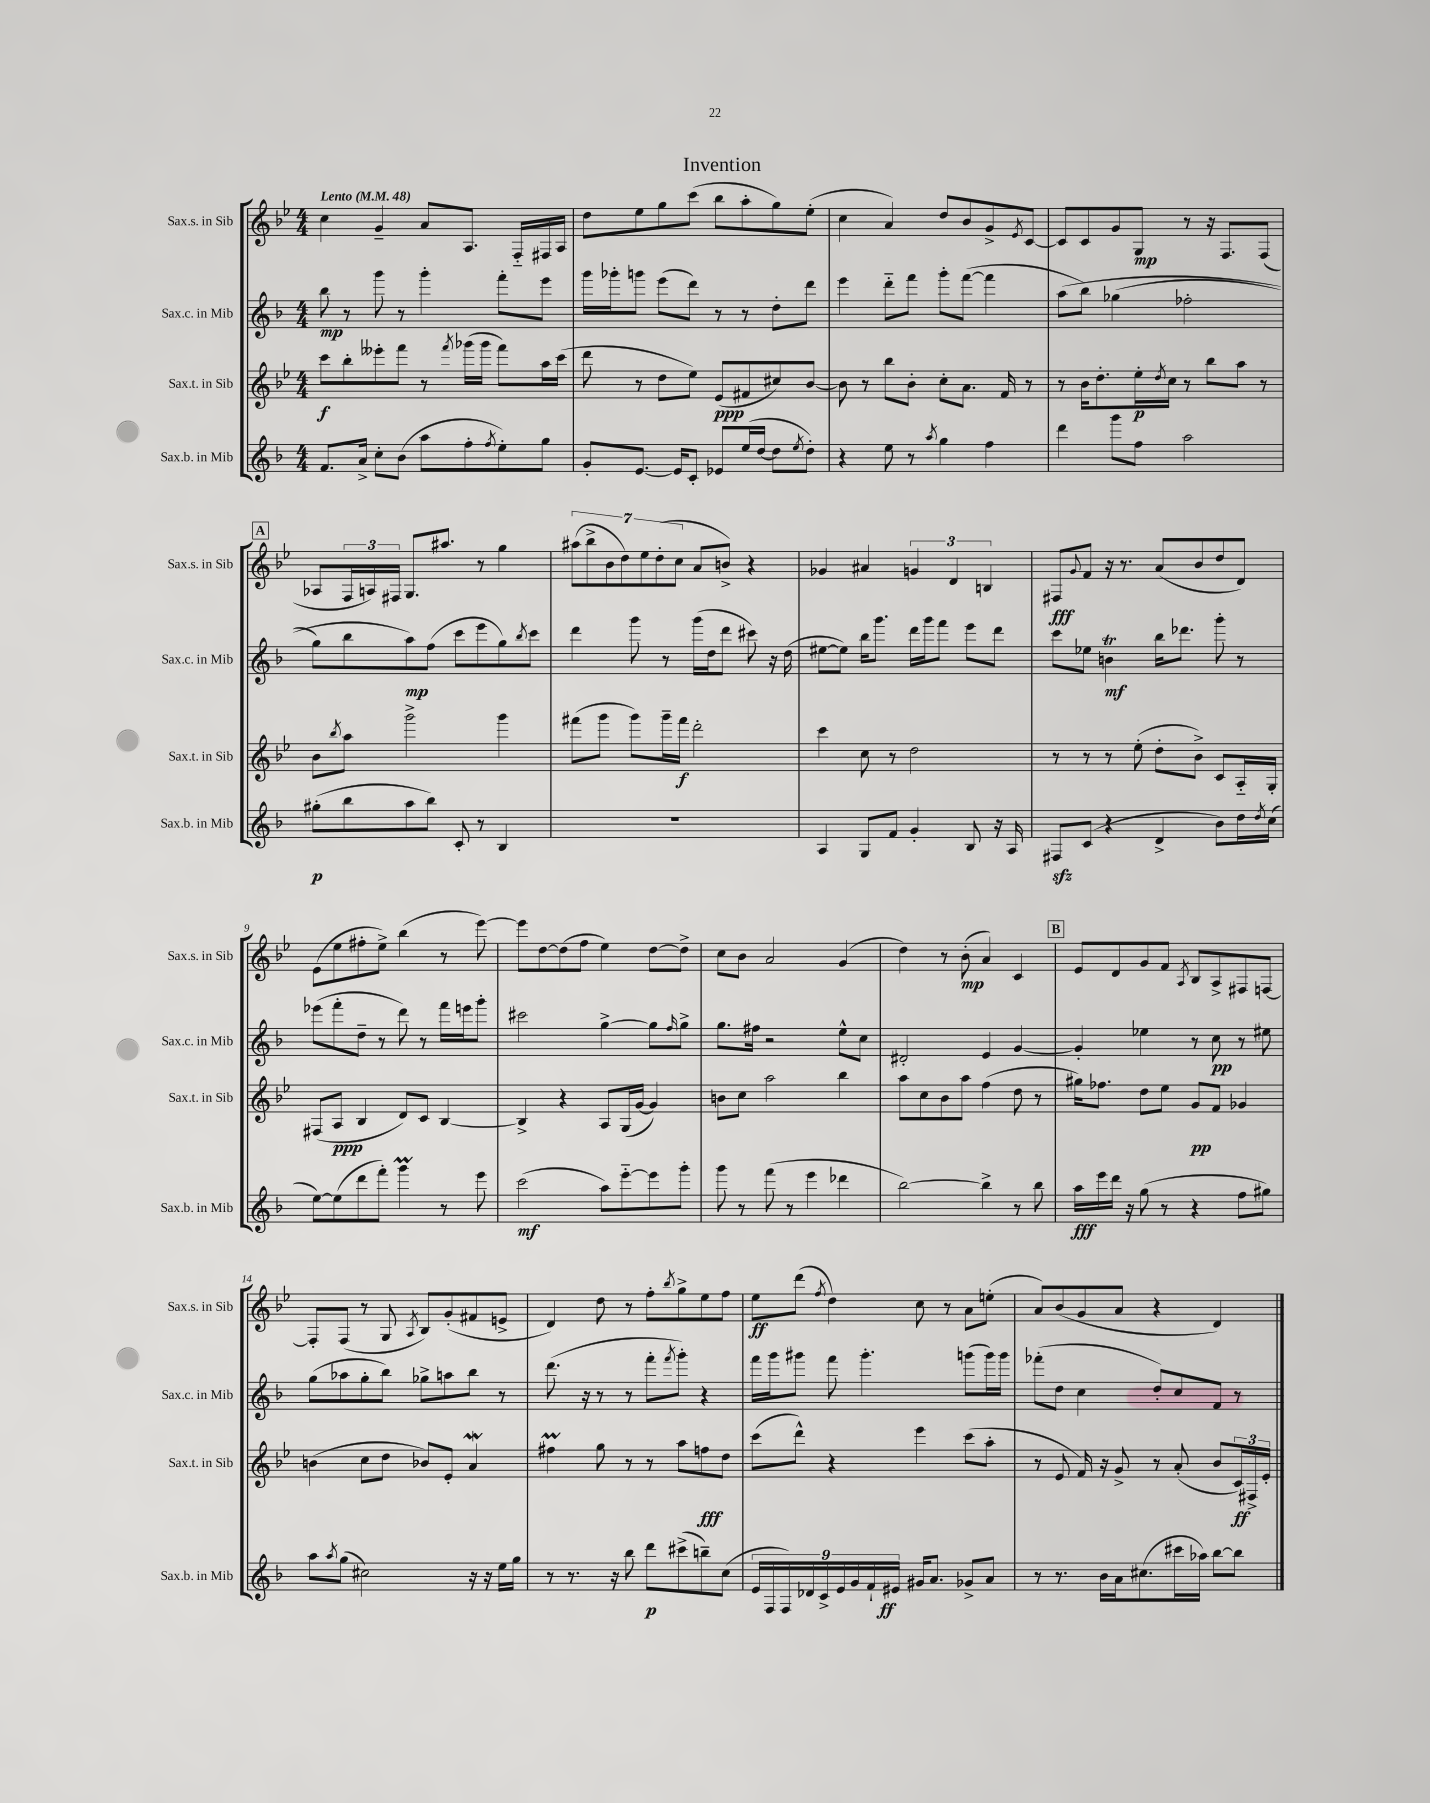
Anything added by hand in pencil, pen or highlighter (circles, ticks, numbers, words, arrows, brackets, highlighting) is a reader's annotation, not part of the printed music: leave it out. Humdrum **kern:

**kern	**dynam	**kern	**dynam	**kern	**dynam	**kern	**dynam
*part4	*part4	*part3	*part3	*part2	*part2	*part1	*part1
*staff4	*staff4	*staff3	*staff3	*staff2	*staff2	*staff1	*staff1
*I"Sax.b. in Mib	*	*I"Sax.t. in Sib	*	*I"Sax.c. in Mib	*	*I"Sax.s. in Sib	*
*I'Sax.b. in Mib	*	*I'Sax.t. in Sib	*	*I'Sax.c. in Mib	*	*I'Sax.s. in Sib	*
*clefG2	*	*clefG2	*	*clefG2	*	*clefG2	*
*k[b-]	*	*k[b-e-]	*	*k[b-]	*	*k[b-e-]	*
*M4/4	*	*M4/4	*	*M4/4	*	*M4/4	*
*MM48	*	*MM48	*	*MM48	*	*MM48	*
=1	=1	=1	=1	=1	=1	=1	=1
!	!	!	!	!	!	!LO:TX:a:B:t=Lento	!
8.f/L	.	8ccc\L	f	8bb-\	mp	4cc\	.
.	.	8bb-'\	.	8r	.	.	.
16a^/Jk	.	.	.	.	.	.	.
8cc'\L	.	8eee--X'\	.	8ggg\	.	4g~/	.
(8b-\J	.	8fff\J	.	8r	.	.	.
8aa\L	.	8r	.	4ggg'\	.	8a/L	.
.	.	8qfff/	.	.	.	.	.
8ff'\	.	(16ggg-X\LL	.	.	.	8.A/J	.
.	.	16ggg-\JJ	.	.	.	.	.
8qff/	.	.	.	.	.	.	.
8ee'\)	.	8fff\L)	.	8fff'\L	.	.	.
.	.	.	.	.	.	16F/LL	.
8gg\J	.	16aa\L	.	8eee\J	.	16F#X/	.
.	.	(16ccc\JJ	.	.	.	16A/JJ	.
=2	=2	=2	=2	=2	=2	=2	=2
8g'/L	.	8ddd\	.	16ggg\LL	.	8dd\L	.
.	.	.	.	16ggg-X'\J	.	.	.
[8.e/J	.	8r	.	8gggn\J	.	8ee-\	.
.	.	8dd\L	.	(8eee\L	.	8gg\	.
16e/KL]	.	.	.	.	.	.	.
8c'/J	.	8ee-\J)	.	8ddd\J)	.	(8ccc\J	.
8e-X/L	.	(8e-/L	ppp	8r	.	8bb-\L	.
(16ee/L	.	8f#X/	.	8r	.	8aa'\	.
[16dd/JJ	.	.	.	.	.	.	.
8dd\L]	.	8cc#X/)	.	8dd'\L	.	8gg\)	.
8qee/	.	.	.	.	.	.	.
8dd'\J)	.	[8b-/J	.	8ddd\J	.	(8ee-'\J	.
=3	=3	=3	=3	=3	=3	=3	=3
4r	.	8b-\]	.	4eee\	.	4cc\	.
.	.	8r	.	.	.	.	.
8ee\	.	8bb-\L	.	8ddd\L	.	4a/)	.
8r	.	8b-'\J	.	8fff\J	.	.	.
8qaa/	.	.	.	.	.	.	.
4gg\	.	8cc'\L	.	8ggg'\L	.	8dd/L	.
.	.	8.a\J	.	([8fff\J	.	8b-/	.
4ff\	.	.	.	4fff\]	.	8g^/	.
.	.	16f/	.	.	.	.	.
.	.	.	.	.	.	8qe-/	.
.	.	8r	.	.	.	[8c/J	.
=4	=4	=4	=4	=4	=4	=4	=4
4ddd\	.	8r	.	(8aa\L	.	8c/L]	.
.	.	16b-\KL	.	8bb-\J)	.	8c/	.
.	.	8.dd'\	.	.	.	.	.
8ggg\L	.	.	.	(4gg-X\	.	8g/	.
8ff\J	.	16ee-'\L	p	.	.	8G/J	mp
.	.	8qdd/	.	.	.	.	.
.	.	16cc\JJ	.	.	.	.	.
2aa\	.	8r	.	2ff-X'\	.	8r	.
.	.	8bb-\L	.	.	.	16r	.
.	.	.	.	.	.	8.F/L	.
.	.	8aa\J	.	.	.	.	.
.	.	8r	.	.	.	(8F/J	.
!!LO:LB:g=z
!!LO:REH:place=s1:t=A
=5	=5	=5	=5	=5	=5	=5	=5
(8gg#X'\L	p	8b-\L	.	8gg\L)	.	8A-X/L	.
.	.	8qbb-/	.	.	.	.	.
8bb-\	.	8aa\J	.	8bb-\	.	24F/L	.
.	.	.	.	.	.	24An/)	.
.	.	.	.	.	.	24F#X/JJ	.
8aa\	.	2ggg^\	.	8aa\)	mp	8.G/L	.
8bb-\J)	.	.	.	(8ff\J	.	.	.
.	.	.	.	.	.	8.aa#X/J	.
8c'/	.	.	.	8ccc\L	.	.	.
8r	.	.	.	8eee\	.	8r	.
4B-/	.	4ggg\	.	8gg\)	.	4gg\	.
.	.	.	.	8qbb-/	.	.	.
.	.	.	.	8ccc\J	.	.	.
=6	=6	=6	=6	=6	=6	=6	=6
1r	.	(8fff#X\L	.	4ddd\	.	(14aa#X\L	.
.	.	.	.	.	.	14bb-^\	.
.	.	8ggg\J	.	.	.	.	.
.	.	.	.	.	.	14b-\	.
.	.	.	.	.	.	14dd\)	.
.	.	8ggg\L)	.	8ggg\	.	.	.
.	.	.	.	.	.	14ee-\	.
.	.	.	.	.	.	(14dd'\	.
.	.	16ggg~\L	.	8r	.	.	.
.	.	.	.	.	.	14cc\J	.
.	.	16fff#\JJ	f	.	.	.	.
.	.	2ddd'\	.	(16ggg\LL	.	8a/L	.
.	.	.	.	16dd\J	.	.	.
.	.	.	.	8ddd\J	.	8bn^/J)	.
.	.	.	.	8ccc#X\)	.	4r	.
.	.	.	.	16r	.	.	.
.	.	.	.	(16dd\	.	.	.
=7	=7	=7	=7	=7	=7	=7	=7
4A/	.	4ccc\	.	[8ee#X\L	.	4g-X/	.
.	.	.	.	8ee#\J])	.	.	.
8G/L	.	8cc\	.	16bb-\KL	.	4a#X/	.
.	.	.	.	8.ggg\J	.	.	.
8f/J	.	8r	.	.	.	.	.
4g'/	.	2dd\	.	16ddd\LL	.	6gn/	.
.	.	.	.	16ggg\J	.	.	.
.	.	.	.	8fff\J	.	.	.
.	.	.	.	.	.	6d/	.
8B-/	.	.	.	8eee\L	.	.	.
.	.	.	.	.	.	6Bn/	.
16r	.	.	.	8ddd\J	.	.	.
16A/	.	.	.	.	.	.	.
=8	=8	=8	=8	=8	=8	=8	=8
8F#Xzz/L	.	8r	.	8ccc\L	.	8F#X/L	fff
.	.	.	.	.	.	8qqg/	.
(8c/J	.	8r	.	8ee-X\J	.	8f/J	.
4r	.	8r	.	4bnt\	mf	16r	.
.	.	.	.	.	.	8.r	.
.	.	(8ee-'\	.	.	.	.	.
4d^/	.	8dd'\L	.	16bb-\KL	.	(8a/L	.
.	.	.	.	8.ddd-X\J	.	.	.
.	.	8b-^\J)	.	.	.	8b-/	.
8b-\L)	.	8c/L	.	8ggg'\	.	8dd/	.
16dd\L	.	16A/L	.	8r	.	8d/J)	.
8qdd/	.	.	.	.	.	.	.
(16cc\JJ	.	16G'/JJ	.	.	.	.	.
!!LO:LB:g=z
=9	=9	=9	=9	=9	=9	=9	=9
[8ee\L)	.	(8F#X/L	.	(8eee-X\L	.	(8e-\L	.
(8ee\]	.	8A/J	ppp	8fff'\	.	8ee-\	.
8ddd\	.	4B-/	.	8dd~\J	.	8ff#X'\	.
8fff'\J)	.	.	.	8r	.	8ee-^\J)	.
4gggM\	.	8d/L)	.	8ddd\)	.	(4bb-\	.
.	.	8c/J	.	8r	.	.	.
8r	.	[4B-/	.	16fff\LL	.	8r	.
.	.	.	.	16eeen\J	.	.	.
8eee\	.	.	.	8ggg'\J	.	[8eee-\)	.
=10	=10	=10	=10	=10	=10	=10	=10
(2ccc\	mf	4B-^/]	.	2ccc#X\	.	8eee-\L]	.
.	.	.	.	.	.	[8dd\	.
.	.	4r	.	.	.	(8dd\]	.
.	.	.	.	.	.	8ff\J	.
8aa\L)	.	8A/L	.	[4gg^\	.	4ee-\)	.
[8eee\	.	(16G/L	.	.	.	.	.
.	.	[16g/JJ	.	.	.	.	.
8eee\]	.	4g/])	.	8gg\L]	.	[8dd\L	.
.	.	.	.	16qqff/	.	.	.
8ggg'\J	.	.	.	8gg^\J	.	8dd^\J]	.
=11	=11	=11	=11	=11	=11	=11	=11
8ggg\	.	8bn\L	.	8.gg\L	.	8cc\L	.
8r	.	8cc\J	.	.	.	8b-\J	.
.	.	.	.	16ff#X\Jk	.	.	.
(8fff\	.	2aa\	.	2r	.	2a/	.
8r	.	.	.	.	.	.	.
4eee\	.	.	.	.	.	.	.
4ddd-X\	.	4bb-\	.	8ee^^\L	.	(4g/	.
.	.	.	.	8cc\J	.	.	.
=12	=12	=12	=12	=12	=12	=12	=12
[2bb-\)	.	8aa\L	.	2d#X'/	.	4dd\)	.
.	.	8cc\	.	.	.	.	.
.	.	8b-\	.	.	.	8r	.
.	.	8aa\J	.	.	.	(8b-'\	mp
4bb-^\]	.	(4ff\	.	4e/	.	4a/)	.
8r	.	8dd\	.	[4g/	.	4c/	.
8bb-\	.	8r	.	.	.	.	.
!!LO:REH:place=s1:t=B
=13	=13	=13	=13	=13	=13	=13	=13
16aa\LL	fff	16gg#X\KL)	.	4g'/]	.	8e-/L	.
16eee\	.	8.ff-X\J	.	.	.	.	.
16ddd\JJ	.	.	.	.	.	8d/	.
16r	.	.	.	.	.	.	.
(8gg\	.	8dd\L	.	4ee-X\	.	8g/	.
8r	.	8ee-\J	.	.	.	8f/J	.
.	.	.	.	.	.	8qA/	.
4r	.	8g/L	pp	8r	.	8B-/L	.
.	.	8f/J	.	8cc\	pp	8A^/	.
8ff\L	.	4g-X/	.	8r	.	8F#X/	.
8gg#X\J)	.	.	.	8ee#X\	.	[8Fn/J	.
!!LO:LB:g=z
=14	=14	=14	=14	=14	=14	=14	=14
8aa\L	.	(4bn\	.	(8gg\L	.	8F'/L]	.
8qaa/	.	.	.	.	.	.	.
(8gg\J	.	.	.	8aa-X\	.	(8F/J	.
2cc#X\)	.	8cc\L	.	8gg'\	.	8r	.
.	.	8dd\J	.	8bb-\J)	.	8G/	.
.	.	.	.	.	.	8qA/	.
.	.	8b-X/L)	.	8gg-X^\L	.	8B-/L)	.
.	.	8e-'/J	.	8aan\	.	(8g'/	.
16r	.	4aW/	.	8bb-\J	.	8f#X/	.
16r	.	.	.	.	.	.	.
16ee\LL	.	.	.	8r	.	8en^/J	.
16gg\JJ	.	.	.	.	.	.	.
=15	=15	=15	=15	=15	=15	=15	=15
8r	.	4ff#Xm\	.	(8.ddd\	.	4d/)	.
8.r	.	.	.	.	.	.	.
.	.	.	.	16r	.	.	.
.	.	8gg\	.	8r	.	8dd\	.
16r	.	.	.	.	.	.	.
8bb-\	.	8r	.	8r	.	8r	.
8ddd\L	p	8r	.	8fff'\L	.	8ff'\L	.
.	.	.	.	8qfff/	.	8qbb-/	.
(8ccc#X^\	.	8aa\L	.	8ggg'\J)	.	8gg^\	.
8bbn~\)	.	8ffn\	fff	4r	.	8ee-\	.
(8cc\J	.	8dd\J	.	.	.	8ff\J	.
=16	=16	=16	=16	=16	=16	=16	=16
18e/LL	.	(8ccc\L	.	16fff\LL	.	8ee-\L	ff
18F/	.	.	.	.	.	.	.
.	.	.	.	16ggg\J	.	.	.
18F/)	.	.	.	.	.	.	.
.	.	8ddd^^\J)	.	8ggg#X\J	.	(8ddd\J	.
18d-X/	.	.	.	.	.	.	.
18c^/	.	.	.	.	.	.	.
.	.	.	.	.	.	8qff/	.
.	.	4r	.	8fff\	.	4dd\)	.
18e/	.	.	.	.	.	.	.
18g/	.	.	.	.	.	.	.
.	.	.	.	4.ggg#'\	.	.	.
18f`/	.	.	.	.	.	.	.
18e#X/JJ	ff	.	.	.	.	.	.
16g#X/KL	.	4eee-\	.	.	.	8cc\	.
8.a/J	.	.	.	.	.	.	.
.	.	.	.	.	.	8r	.
8g-X^/L	.	(8ccc\L	.	(8gggn\L	.	8a\L	.
8a/J	.	8aa'\J	.	16ggg\L)	.	(8een'\J	.
.	.	.	.	16ggg\JJ	.	.	.
=17	=17	=17	=17	=17	=17	=17	=17
8r	.	8r	.	(8fff-X'\L	.	8a/L)	.
8.r	.	8e-/	.	8dd\J	.	(8b-/	.
.	.	16f/)	.	4cc\	.	8g/	.
16b-\LL	.	16r	.	.	.	.	.
16a\J	.	8g^/	.	.	.	8a/J	.
(8.cc#X\	.	.	.	.	.	.	.
.	.	8r	.	8dd'/L)	.	4r	.
16ccc#X\L	.	(8a'/	.	8cc/	.	.	.
16aa-X\JJ)	.	.	.	.	.	.	.
[8bb-\L	.	8b-/L	.	8f/J	.	4d/)	.
8bb-\J]	.	24c/L)	ff	8r	.	.	.
.	.	24F#X^/	.	.	.	.	.
.	.	24e-'/JJ	.	.	.	.	.
==	==	==	==	==	==	==	==
*-	*-	*-	*-	*-	*-	*-	*-
